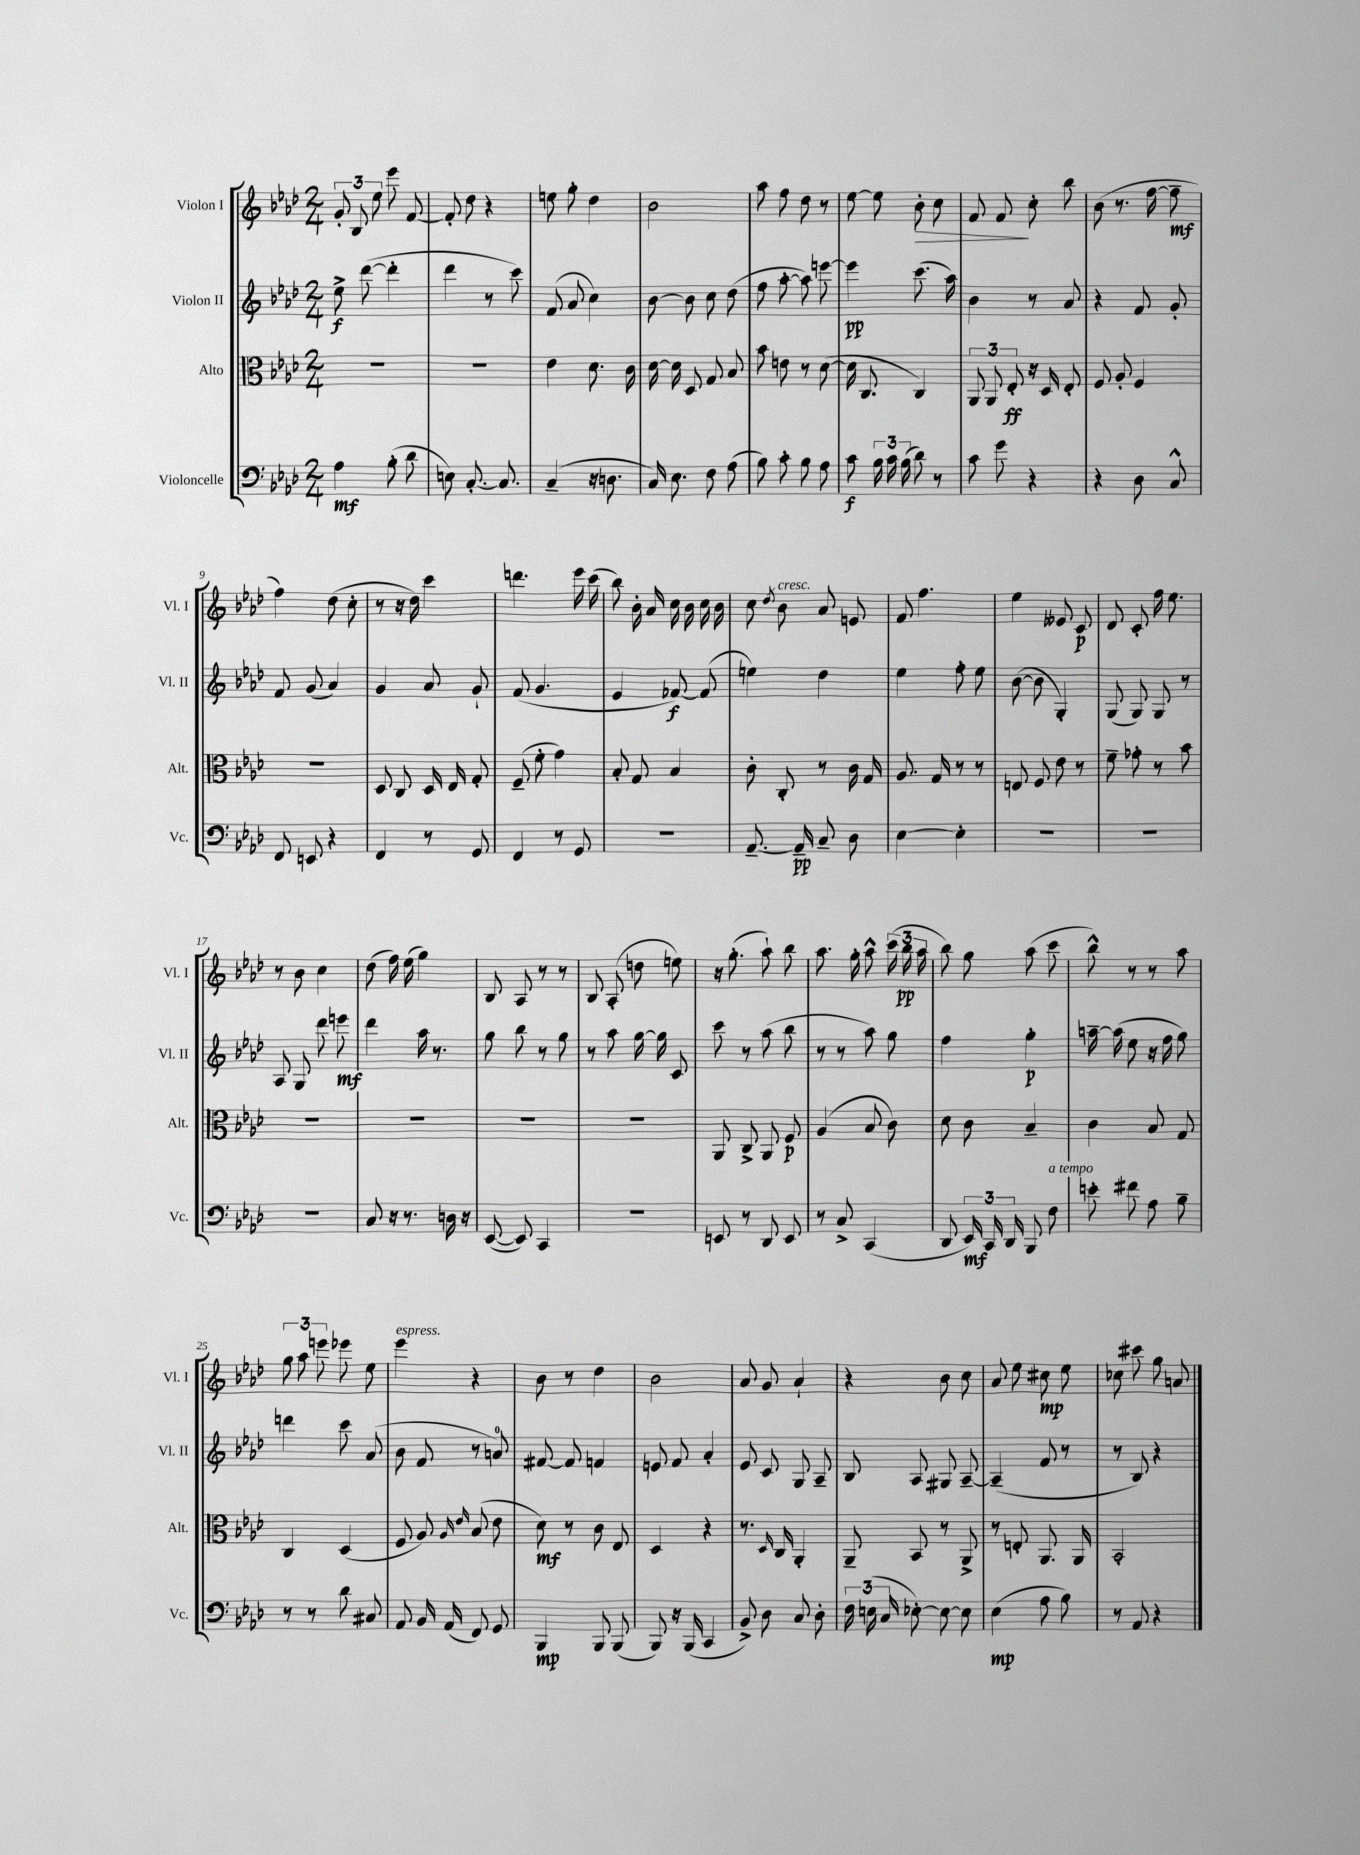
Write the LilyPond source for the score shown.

<<
\new StaffGroup <<
\new Staff = "s0" \with { instrumentName = "Violon I" shortInstrumentName = "Vl. I" } {
    \clef treble \key aes \major \numericTimeSignature \time 2/4
    \autoBeamOff \tuplet 3/2 { g'8-. bes8 ees''8 } ees'''8 f'8~ |
    f'8-. des''8 r4 |
    e''8 g''8-. des''4 |
    bes'2 |
    aes''8 f''8 des''8 r8 |
    ees''8~ ees''8 bes'8-.\> c''8 |
    f'8 f'8\! c''8-. bes''8 |
    bes'8( r8. f''16~ f''8--\mf |
    f''4) des''8( c''8-. |
    r8 r16 des''16) c'''4 |
    d'''4. ees'''16 c'''16( |
    bes''8) bes'16-. aes'16 c''16 bes'16 c''16 bes'16 |
    c''8 \acciaccatura { des''8 } bes'8^\markup { \italic "cresc." } aes'8 e'8 |
    f'8 f''4. |
    ees''4 eeses'8 c'8\p |
    des'8 c'8-. f''16 ees''8. |
    r8 bes'8 c''4 |
    des''8( f''16) ees''16( g''4) |
    bes8 aes8 r8 r8 |
    bes8 aes8-.( d''8 e''8) |
    r16 g''8.-.( aes''8-!) bes''8 |
    aes''8. g''16-. aes''8-^ \tuplet 3/2 { c'''16( bes''16\pp aes''16 } |
    bes''8) g''8 aes''8( c'''8 |
    bes''8-^) r8 r8 aes''8 |
    \tuplet 3/2 { g''8 aes''8 e'''8 } ees'''8 ees''8 |
    ees'''4^\markup { \italic "espress." } r4 |
    bes'8 r8 des''4 |
    bes'2 |
    aes'8 g'8 aes'4-! |
    r4 bes'8 c''8 |
    aes'8 ees''8 cis''8\mp ees''8 |
    ces''8 cis'''8 g''8 a'8 \bar "|." |
}
\new Staff = "s1" \with { instrumentName = "Violon II" shortInstrumentName = "Vl. II" } {
    \clef treble \key aes \major \numericTimeSignature \time 2/4
    \autoBeamOff ees''8->\f des'''8~( des'''4-. |
    des'''4 r8 c'''8) |
    f'8( aes'8 c''4) |
    bes'8~ bes'8 c''8 des''8( |
    f''8 aes''8~-. aes''8) e'''8~ |
    e'''4\pp c'''8.( aes''16) |
    bes'4 r8 aes'8 |
    r4 f'8 g'8-. |
    f'8 g'8( aes'4) |
    g'4 aes'8 g'8-! |
    f'8( g'4. |
    ees'4 fes'8~\f) fes'8( |
    e''4) des''4 |
    ees''4 f''8-. ees''8 |
    bes'8~( bes'8 g4-.) |
    g8( g8) g8 r8 |
    aes8 g8 des'''8 e'''8\mf |
    des'''4 aes''16 r8. |
    g''8 bes''8 r8 g''8 |
    r8 aes''8 g''16~ g''16 c'8 |
    c'''8 r8 aes''8( bes''8 |
    r8 r8 aes''8) g''8 |
    f''4 g''4-.\p |
    a''16~-- a''16( ees''8 r16 f''16 g''8) |
    d'''4 c'''8 aes'8( |
    bes'8 f'8 r8 a'8-0) |
    fis'8~ fis'8 f'4 |
    e'8 f'8 aes'4-. |
    ees'8 c'8 g8 aes8-- |
    bes8 aes8 gis8 aes8~-- |
    aes4--( f'8 r8 |
    r8 bes8) r4 \bar "|." |
}
\new Staff = "s2" \with { instrumentName = "Alto" shortInstrumentName = "Alt." } {
    \clef alto \key aes \major \numericTimeSignature \time 2/4
    \autoBeamOff R2 |
    R2 |
    ees'4 des'8. c'16 |
    des'16~ des'16 des8 g8 bes8 |
    bes'8 e'8 r8 des'8~( |
    des'16 c8. c4) |
    \tuplet 3/2 { aes,8 aes,8 ees8-.\ff } r16 des16 ees8-. |
    f8 aes8-. f4 |
    r2 |
    des8 c8 des16 ees16 g8-. |
    f8--( f'8-. g'4) |
    bes8-. g8 bes4 |
    c'8-. c8-. r8 c'16 g16 |
    aes8. g16 r8 r8 |
    e8 f8 ees'8 r8 |
    f'8-- ges'8-. r8 bes'8 |
    R2 |
    R2 |
    R2 |
    R2 |
    aes,8 c8-> aes,8 f8\p |
    aes4( bes8 c'8) |
    des'8 c'8 bes4-- |
    c'4 bes8 g8 |
    c4 des4( |
    f8 aes8) \grace { aes16 ees'16 } bes8( ees'8 |
    des'8\mf) r8 c'8 ees8 |
    des4 r4 |
    r8. \grace { des16 } c16 aes,4-. |
    aes,8-- bes,8 r8 aes,8-> |
    r8 e8-. aes,8. aes,16 |
    bes,2-. \bar "|." |
}
\new Staff = "s3" \with { instrumentName = "Violoncelle" shortInstrumentName = "Vc." } {
    \clef bass \key aes \major \numericTimeSignature \time 2/4
    \autoBeamOff aes4\mf bes8-.( des'8 |
    e8) c8.~-. c8. |
    c4--( r16 d8. |
    c16) ees8. f8 aes8( |
    bes8) c'8-. bes8 aes8 |
    c'8\f \tuplet 3/2 { bes16 c'16 bes16( } des'8) r8 |
    c'8 g'8 r4 |
    r4 des8 c8-^ |
    f,8 e,8 r4 |
    f,4 r8 g,8 |
    f,4 r8 g,8 |
    r2 |
    aes,8.~-- aes,16--\pp c8-- des8 |
    ees4~ ees4-. |
    R2 |
    R2 |
    R2 |
    c8 r16 r8. d16 r16 |
    ees,8~( ees,8) c,4 |
    r2 |
    e,8 r8 des,8 e,8 |
    r8 c8-> c,4( |
    des,8 \tuplet 3/2 { ees,16\mf) c,16 des,16 } bes,,8 f8^\markup { \italic "a tempo" } |
    e'8-. fis'8 aes8 bes8-- |
    r8 r8 des'8 cis8 |
    aes,8 bes,16 aes,16( f,8) g,8 |
    bes,,4\mp bes,,8 bes,,8( |
    bes,,8) r16 bes,,16( c,4 |
    bes,8->) des8 c8 des8-. |
    \tuplet 3/2 { f16 e16( c16 } ees8~-.) ees8~ ees8 |
    ees4\mp( aes8 bes8) |
    r8 aes,8 r4 \bar "|." |
}
>>
>>
